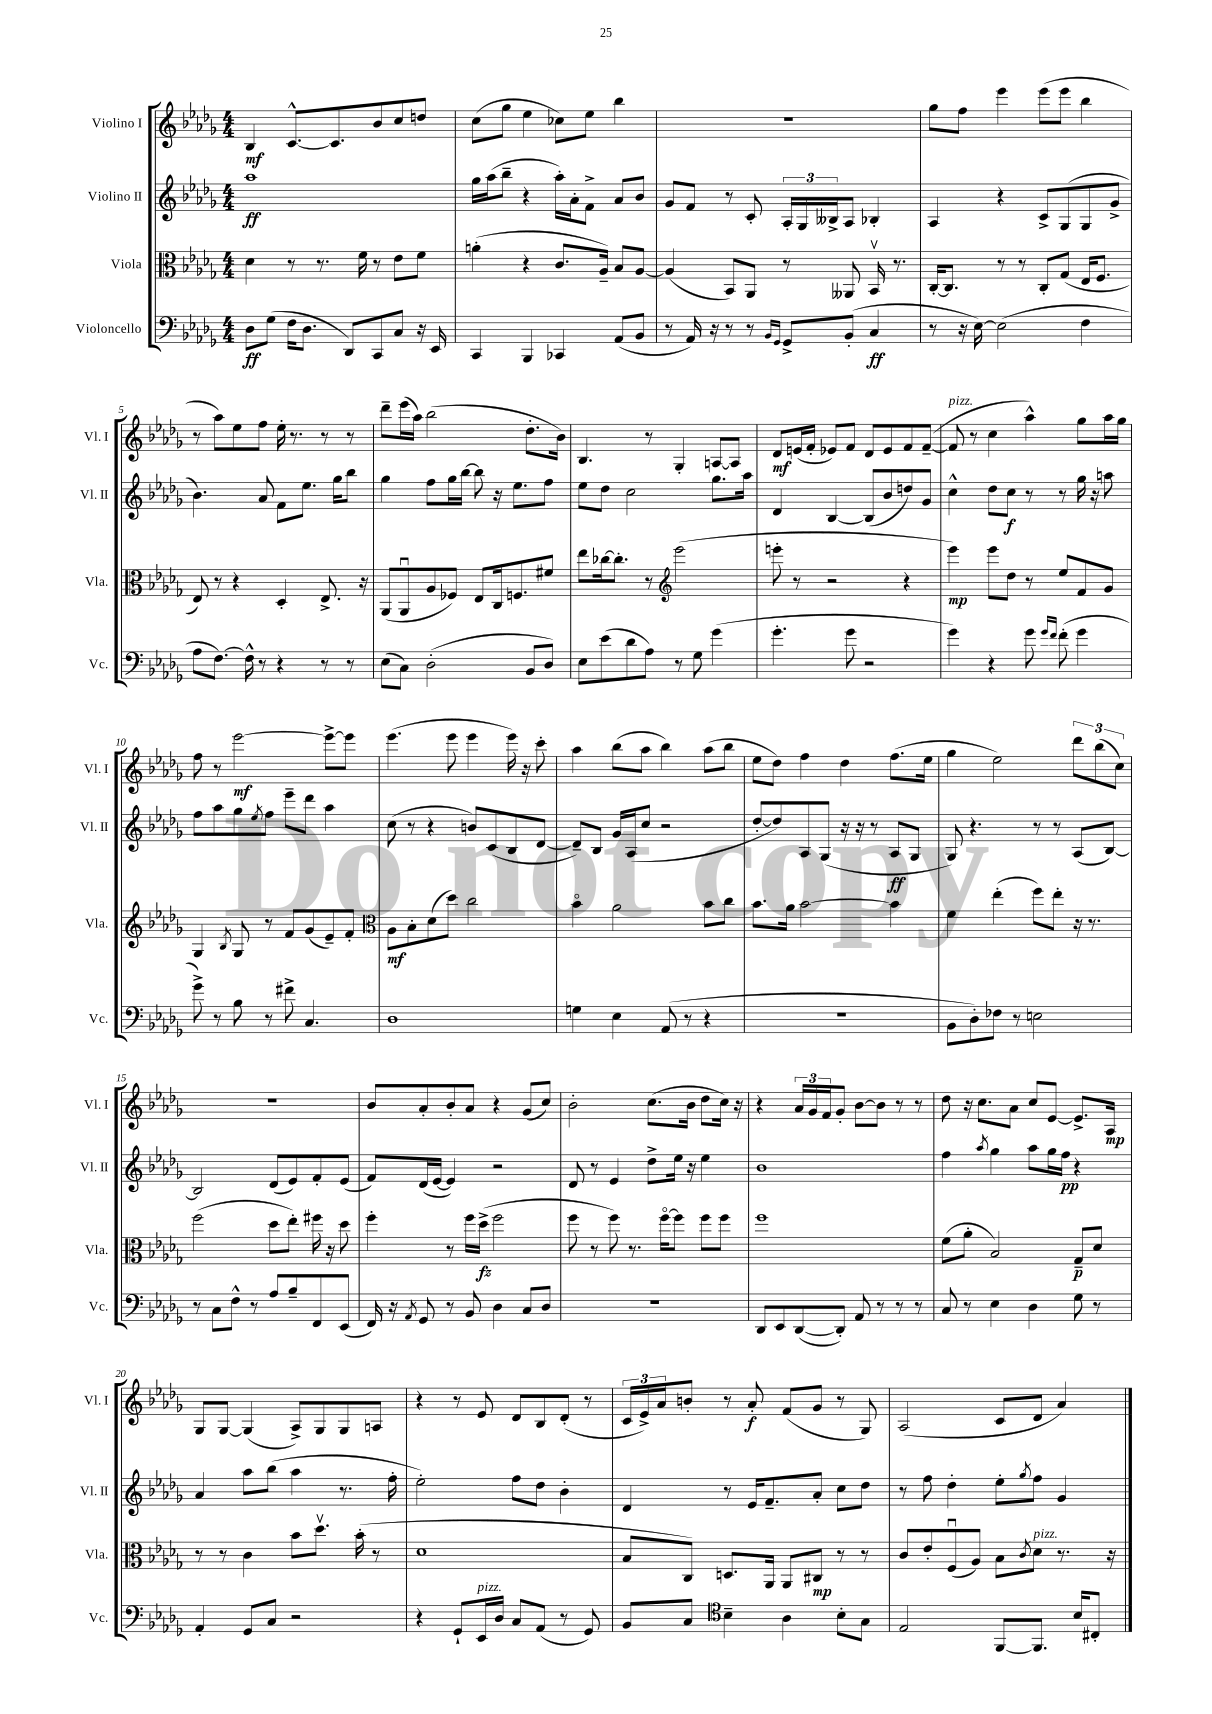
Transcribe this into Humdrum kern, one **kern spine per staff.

**kern	**kern	**kern	**kern
*staff4	*staff3	*staff2	*staff1
*clefF4	*clefC3	*clefG2	*clefG2
*k[b-e-a-d-g-]	*k[b-e-a-d-g-]	*k[b-e-a-d-g-]	*k[b-e-a-d-g-]
*M4/4	*M4/4	*M4/4	*M4/4
8D-	4d-	1aa-	4B-
(8G-	.	.	.
16F	8r	.	[8.c^^
8.D-	.	.	.
.	8.r	.	.
.	.	.	8.c]
8DD-)	.	.	.
.	16f	.	.
8CC	8r	.	8b-
8C	8e-	.	8cc
16r	8f	.	8dd
16EE-	.	.	.
=	=	=	=
4CC	(4a'	16gg-	(8cc
.	.	(16aa-	.
.	.	8bb-~	8gg-
4BBB-	4r	4r	4ee-
4CC-	8.c	16aa-')	8cc-)
.	.	16a-'	.
.	.	8f^	8ee-
.	16A-~)	.	.
(8AA-	8B-	8a-	4bb-
8BB-	[8A-	8b-	.
=	=	=	=
8r	(4A-]	8g-	1r
16AA-)	.	8f	.
16r	.	.	.
8r	8BB-)	8r	.
8r	8AA-	8c'	.
16qqBB-	.	.	.
16qqGG-	.	.	.
8GG-^	8r	24A-'	.
.	.	24G-	.
.	.	24B--^	.
(8BB-'	8AA--	8A-	.
4C	16BB-v	4B-'	.
.	8.r	.	.
=	=	=	=
8r	[16C'	4A-	8gg-
.	8.C]	.	.
16r	.	.	8ff
[16E-)	.	.	.
(2E-]	8r	4r	4eee-
.	8r	.	.
.	8C'	8c^	(8eee-
.	(8G-	(8G-	8eee-
4F	16E-	8G-	4bb-
.	8.F	.	.
.	.	8g-^	.
=	=	=	=
8A-	8E-)	4.b-)	8r
[8.F)	8r	.	8aa-)
.	4r	.	8ee-
16F^^]	.	.	.
8r	.	8a-	8ff
4r	4D-'	8f	16ee-'
.	.	.	8.r
.	.	8.ee-	.
8r	8.E-^	.	8r
.	.	16gg-	.
8r	.	8bb-	8r
.	16r	.	.
=	=	=	=
(8E-	(8AA-	4gg-	8ddd-~
8C)	8AA-u	.	(16eee-
.	.	.	16aa-)
(2D-'	8A-	8ff	(2bb-
.	8F-)	16gg-	.
.	.	[16bb-	.
.	8E-	8bb-]	.
.	16C	16r	.
.	8.F	8.ee-	.
8BB-	.	.	8.dd-'
8D-)	8f#	8ff	.
.	.	.	16b-)
=	=	=	=
8E-	8ee-	8ee-	4.B-
(8e-	[16cc-	8dd-	.
.	8.cc-']	.	.
8d-	.	2cc	.
8A-)	8r	.	8r
*	*clefG2	*	*
8r	(2eee-	.	4G-'
8G-	.	.	.
(4g-	.	8.gg-	[8A
.	.	.	8A]
.	.	16aa-	.
=	=	=	=
4.g-'	8eee'	4d-	8d-
.	8r	.	(16e
.	.	.	16f'
.	2r	[4B-	8e-)
8g-	.	.	8f
2r	.	(8B-]	8d-
.	.	8b-	8e-
.	4r	8dd)	8f
.	.	8g-	([8f~
=	=	=	=
4g-)	4eee-)	4cc^^	8f]
.	.	.	8r
4r	8eee-	8dd-	4cc
.	8dd-	8cc	.
8g-	8r	8r	4aa-^^)
16qqg-	.	.	.
16qqf	.	.	.
(8f'	8ee-	8r	.
4g-	8f	16gg-	8gg-
.	.	16r	.
.	8g-	8aa	16aa-
.	.	.	16gg-
=	=	=	=
8g-^)	4G-	8ff	8ff
8r	.	8aa-	8r
.	8qB-	.	.
8B-	8G-	8gg-	[2eee-
.	.	8qee-	.
8r	8r	8ff	.
8f#^	8f	8eee-~	.
4.C	(8g-	8ddd-	.
.	8e-~)	4aa-	8eee-^_
.	8f'	.	8eee-]
=	=	=	=
*	*clefC3	*	*
1D-	8A-	(8cc	(4.eee-
.	8B-'	8r	.
.	(8d-	4r	.
.	8dd-)	.	8eee-
.	2cc	8b)	4eee-
.	.	(8c	.
.	.	8B-	16eee-)
.	.	.	16r
.	.	[8d-	8ccc'
=	=	=	=
4G	4b-o	8d-~])	4aa-
.	.	8B-	.
4E-	2a-	16g-	(8bb-
.	.	(16A-	.
.	.	8cc	8aa-
(8AA-	.	2r	4bb-)
8r	.	.	.
4r	8b-	.	(8aa-
.	8cc	.	8bb-
=	=	=	=
1r	8.b-	[8dd-'	8ee-
.	.	8dd-])	8dd-)
.	16a-	.	.
.	[2b-	8A-	4ff
.	.	(8G-	.
.	.	16r	4dd-
.	.	16r	.
.	.	8r	.
.	4b-]	8A-	(8.ff
.	.	8G-	.
.	.	.	16ee-
=	=	=	=
8BB-	4f	8G-)	4gg-
8D-')	.	4.r	.
8F-	(4ee-'	.	2ee-)
8r	.	.	.
2E	8ff)	8r	.
.	8ee-'	8r	.
.	16r	(8A-	12ddd-
.	8.r	.	.
.	.	.	(12bb-
.	.	[8B-)	.
.	.	.	12cc)
=	=	=	=
8r	(2ff	2B-]	1r
8C	.	.	.
8F^^	.	.	.
8r	.	.	.
8A-	8dd-	(8d-	.
8B-~	8ee-')	8e-)	.
8FF	16ff#	8f'	.
.	16r	.	.
(8EE-	8dd-	(8e-	.
=	=	=	=
16FF)	4ff'	8f)	8b-
16r	.	.	.
8qAA-	.	.	.
8GG-	.	(16d-	8a-'
.	.	[16e-	.
8r	8r	4e-])	8b-'
8BB-	16ff	.	8a-
.	(16dd-^	.	.
4D-	2ff	2r	4r
8C	.	.	(8g-
8D-	.	.	8cc)
=	=	=	=
1r	8ff	8d-	2b-'
.	8r	8r	.
.	8ff)	4e-	.
.	8.r	.	.
.	.	8dd-^	(8.cc
.	[16ffo	.	.
.	8ff]	16ee-	.
.	.	16r	16b-
.	8ff	4ee-	8dd-
.	8ff	.	16cc)
.	.	.	16r
=	=	=	=
8DD-	1ff	1b-	4r
8EE-	.	.	.
([8DD-	.	.	24a-
.	.	.	24g-
.	.	.	24f
8DD-'])	.	.	8g-'
8AA-	.	.	[8b-
8r	.	.	8b-]
8r	.	.	8r
8r	.	.	8r
=	=	=	=
8C	(8f	4ff	8dd-
8r	8a-'	.	16r
.	.	.	8.cc
.	.	8qaa-	.
4E-	2B-)	4gg-	.
.	.	.	8a-
4D-	.	8aa-	8cc
.	.	16gg-	[8e-
.	.	16ff	.
8G-	8G-~	4r	8.e-^]
8r	8d-	.	.
.	.	.	16A-
=	=	=	=
4AA-'	8r	4a-	8G-
.	8r	.	[8G-
8GG-	4c	8aa-	(4G-]
8C	.	(8bb-	.
2r	8b-	4aa-	8A-^)
.	8.dd-v	.	8G-
.	.	8.r	8G-
.	(16b-'	.	.
.	8r	.	8A
.	.	16ff'	.
=	=	=	=
4r	1d-	2ee-')	4r
8GG-`	.	.	8r
16EE-	.	.	8e-
16D-	.	.	.
8C	.	8ff	8d-
(8AA-	.	8dd-	8B-
8r	.	4b-'	(8d-'
8GG-)	.	.	8r
=	=	=	=
8BB-	8B-	4d-	24c
.	.	.	24e-^)
.	.	.	24a-
8C	8C)	.	8b'
*clefC4	*	*	*
4B-~	8.D	8r	8r
.	.	16e-	8a-'
.	16AA-	8.f~	.
4A-	8AA-	.	(8f
.	8C#	8a-'	8g-
8B-'	8r	8cc	8r
8G-	8r	8dd-	8G-)
=	=	=	=
2E-	8c	8r	(2A-
.	8e-'	8ff	.
.	(8Fu	4dd-'	.
.	8A-)	.	.
[8FF	8B-	8ee-'	8c
.	8qc	8qgg-	.
8.FF]	8d-	8ff	8d-
.	8.r	4g-	4a-)
16B-	.	.	.
8C#'	.	.	.
.	16r	.	.
==	==	==	==
*-	*-	*-	*-
